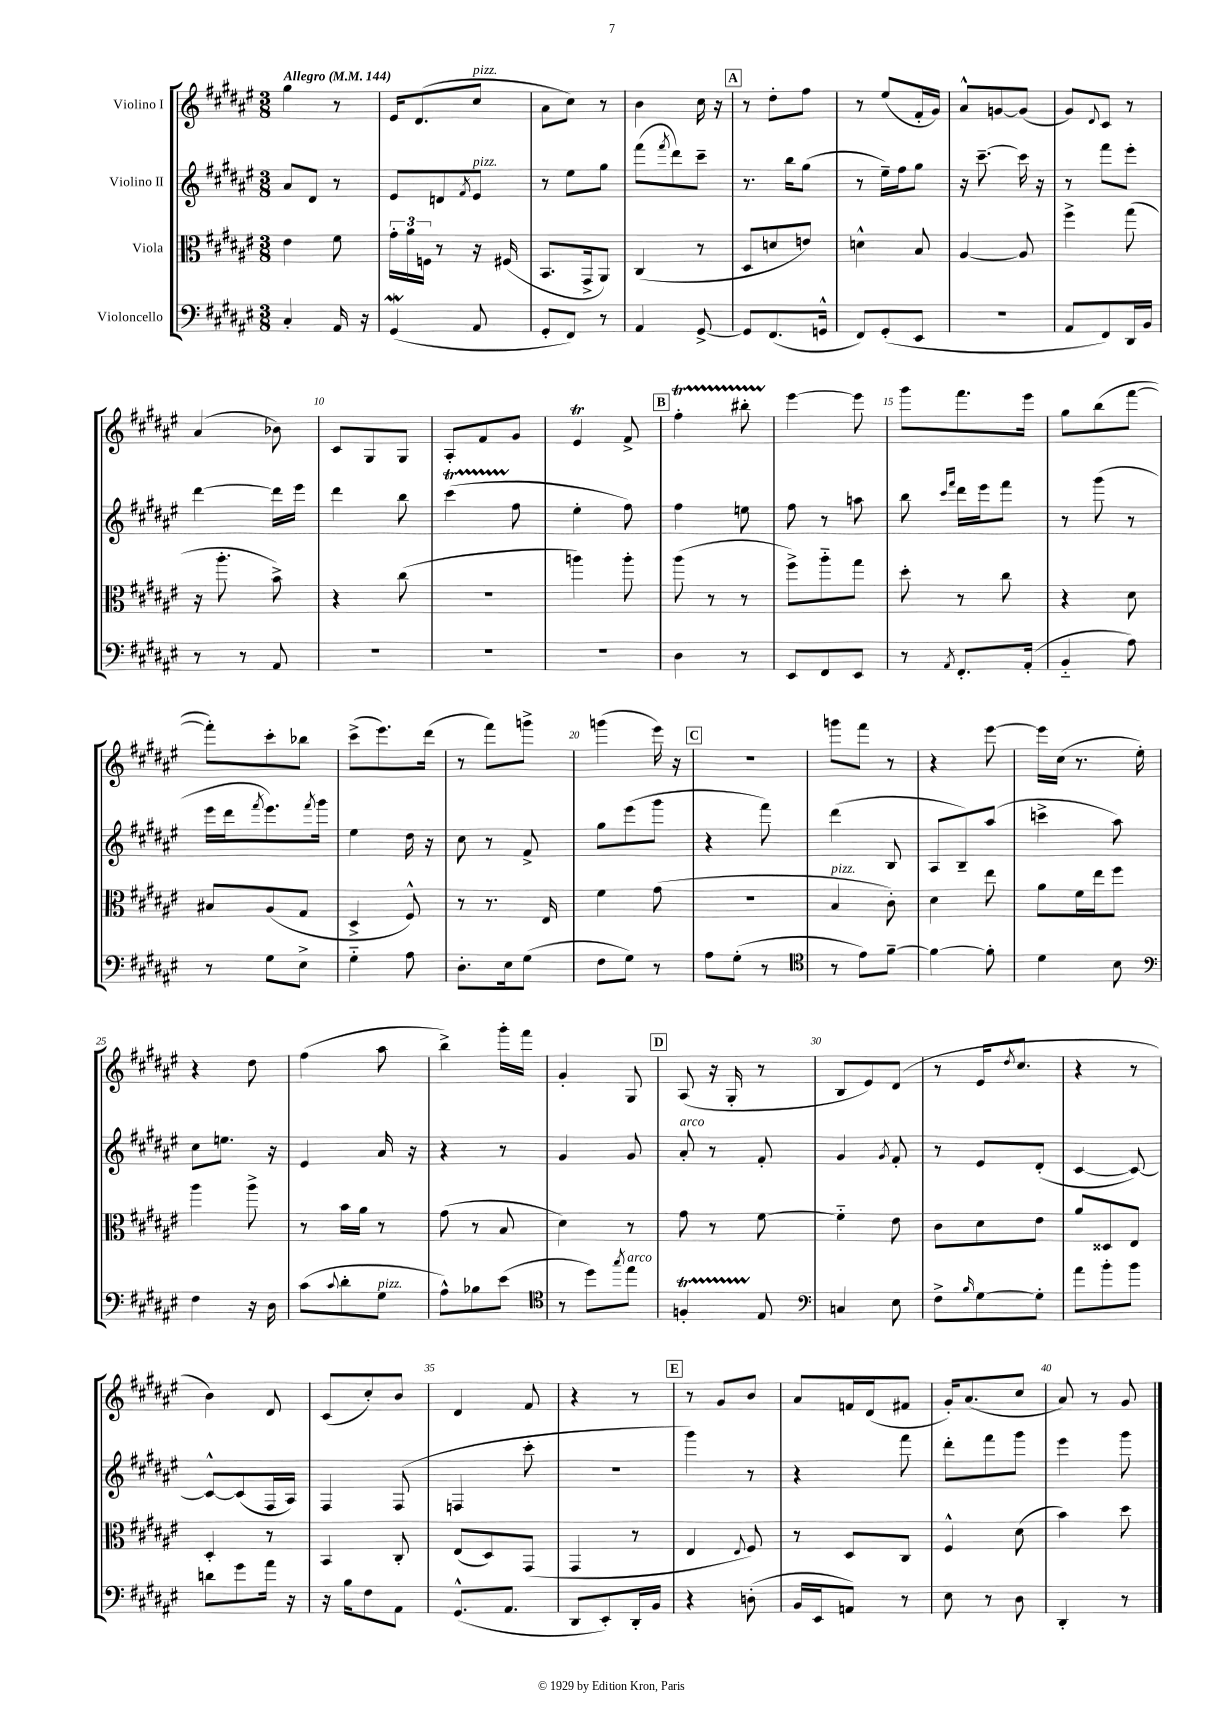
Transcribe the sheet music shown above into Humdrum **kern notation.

**kern	**kern	**kern	**kern
*part4	*part3	*part2	*part1
*staff4	*staff3	*staff2	*staff1
*I"Violoncello	*I"Viola	*I"Violino II	*I"Violino I
*clefF4	*clefC3	*clefG2	*clefG2
*k[f#c#g#d#a#e#]	*k[f#c#g#d#a#e#]	*k[f#c#g#d#a#e#]	*k[f#c#g#d#a#e#]
*M3/8	*M3/8	*M3/8	*M3/8
*MM144	*MM144	*MM144	*MM144
=1	=1	=1	=1
!	!	!	!LO:TX:a:B:t=Allegro
4C#'/	4e#\	8a#/L	4gg#\
.	.	8d#/J	.
16AA#/	8f#\	8r	8r
16r	.	.	.
=2	=2	=2	=2
(4GG#W/	24g#'\LL	8e#/L	16e#/KL
.	24a#\	.	.
.	.	.	(8.d#/
.	24Fn\JJ	.	.
.	8r	8dn/	.
.	.	8qf#/	.
!	!	!	!LO:TX:a:i:t=pizz.
!	!	!LO:TX:a:i:t=pizz.	!
8AA#/	16r	8e#/J	8cc#/J
.	(16F#X/	.	.
=3	=3	=3	=3
8GG#'/L	8.BB/L	8r	8a#\L
8FF#/J)	.	8ee#\L	8cc#\J)
.	16GG#^/k	.	.
8r	8AA#/J)	8gg#\J	8r
=4	=4	=4	=4
4AA#/	(4C#/	(8fff#\L	4b\
.	.	8qfff#/	.
.	.	8ddd#\)	.
[8GG#^/	8r	8ccc#~\J	16cc#\
.	.	.	16r
!!LO:REH:place=s1:t=A
=5	=5	=5	=5
8GG#/L]	8D#/L	8.r	8r
(8.FF#/	8dn/	.	8dd#'\L
.	.	16bb\KL	.
.	8en/J)	(8gg#\J	8ff#\J
16GGn^^/Jk	.	.	.
=6	=6	=6	=6
8FF#/L)	4dn^^\	8r	8r
(8GG#'/	.	16ee#~\LL)	(8ee#/L
.	.	16ff#\J	.
8EE#/J	8B/	8gg#\J	16f#'/L
.	.	.	16g#/JJ)
=7	=7	=7	=7
4.r	[4A#/	16r	8a#^^/L
.	.	[8.ccc#~\	.
.	.	.	[8gn/
.	8A#/]	16ccc#\]	(8g/J]
.	.	16r	.
=8	=8	=8	=8
8AA#/L	4ff#^\	8r	8g#/L)
.	.	.	8qqd#/
8FF#/)	.	8fff#\L	8c#/J
16DD#/L	(8gg#\	8eee#'\J	8r
16BB/JJ	.	.	.
!!LO:LB:g=z
=9	=9	=9	=9
8r	16r	[4ddd#\	(4a#/
.	8.aa#'\	.	.
8r	.	.	.
8AA#/	8b^\)	16ddd#\LL]	8b-X\)
.	.	16eee#\JJ	.
=10	=10	=10	=10
4.r	4r	4ddd#\	8c#/L
.	.	.	8G#/
.	(8cc#\	8bb\	8G#/J
=11	=11	=11	=11
4.r	4.r	(4ccc#T\	8A#'/L
.	.	.	8f#/
.	.	8ff#\	8g#/J
=12	=12	=12	=12
4.r	4aan\)	4ee#'\	4e#t/
.	8aa'\	8ff#\)	8f#^/
!!LO:REH:place=s1:t=B
=13	=13	=13	=13
4D#\	(8aa#\	4ff#\	4ff#T'\
.	8r	.	.
8r	8r	8een\	8bb#XTTT'\
=14	=14	=14	=14
8EE#/L	8ff#^\L)	8ff#\	[4eee#\
8FF#/	8aa#\	8r	.
8EE#/J	8gg#\J	8aan\	8eee#\]
=15	=15	=15	=15
8r	8dd#'\	8bb\	8ggg#\L
.	.	16qqccc#/LL	.
8qAA#/	.	16qqfff#/JJ	.
8.FF#'/L	8r	16ddd#\LL	8.fff#\
.	.	16eee#\J	.
.	8cc#\	8fff#\J	.
(16AA#'/Jk	.	.	16eee#\Jk
=16	=16	=16	=16
4BB/	4r	8r	8gg#\L
.	.	(8ggg#\	(8bb\
8A#\)	8d#\	8r	[8fff#\J
!!LO:LB:g=z
=17	=17	=17	=17
8r	8B#X/L	16eee#\LL	8fff#'\L])
.	.	16ddd#\J	.
.	.	8qfff#/	.
8G#\L	(8A#/	8.eee#\)	8ccc#'\
8E#^\J	8G#/J	.	8bb-X\J
.	.	8qfff#/	.
.	.	16ggg#\Jk	.
=18	=18	=18	=18
4G#\	4D#^/	4ee#\	(8ccc#^\L
.	.	.	8.eee#\)
8A#\	8F#^^/)	16dd#\	.
.	.	16r	(16ddd#\Jk
=19	=19	=19	=19
8.D#'\L	8r	8cc#\	8r
.	8.r	8r	8fff#\L)
16E#\k	.	.	.
(8G#\J	.	8f#^/	8gggn^\J
.	16E#/	.	.
=20	=20	=20	=20
8F#\L	4f#\	8gg#\L	(4gggn\
8G#\J)	.	(8eee#\	.
8r	(8g#\	8ggg#\J	16eee#\)
.	.	.	16r
!!LO:REH:place=s1:t=C
=21	=21	=21	=21
8A#\L	4.r	4r	4.r
(8G#'\J	.	.	.
8r	.	8fff#\)	.
=22	=22	=22	=22
*clefC4	*	*	*
!	!LO:TX:a:i:t=pizz.	!	!
8r	4B/	(4ddd#\	8gggn\L
8e#\L)	.	.	8fff#\J
[8f#~\J	8c#'\)	8B/	8r
=23	=23	=23	=23
4f#\_	4d#\	8A#/L	4r
.	.	8B~/)	.
8f#'\]	8ee#\	(8aa#/J	[8eee#\
=24	=24	=24	=24
4d#\	8a#\L	4cccn^\	16eee#\LL]
.	.	.	(16cc#\JJ
.	16f#\L	.	8.r
.	16ee#\J	.	.
8B\	8ff#\J	8aa#\)	.
.	.	.	16ee#'\)
!!LO:LB:g=z
=25	=25	=25	=25
*clefF4	*	*	*
4F#\	4aa#\	8cc#\L	4r
.	.	8.een\J	.
16r	8aa#^\	.	8dd#\
16D#\	.	16r	.
=26	=26	=26	=26
(8c#\L	8r	4e#/	(4ff#\
8qqc#/	.	.	.
8d#'\	16b\LL	.	.
.	16a#\JJ	.	.
!LO:TX:a:i:t=pizz.	!	!	!
8G#\J	8r	16a#/	8aa#\
.	.	16r	.
=27	=27	=27	=27
8A#^^\L)	(8g#\	4r	4bb^\)
8B-X\	8r	.	.
(8e#\J	8B/	8r	16ggg#'\LL
.	.	.	16fff#\JJ
=28	=28	=28	=28
*clefC4	*	*	*
8r	4d#\)	4g#/	4g#'/
8dd#\L)	.	.	.
8qgg#/	.	.	.
!LO:TX:a:i:t=arco	!	!	!
8ee#\J	8r	8g#/	8G#/
!!LO:REH:place=s1:t=D
=29	=29	=29	=29
!	!	!LO:TX:a:i:t=arco	!
4FnT'/	8g#\	8a#'/	(8A#/
.	8r	8r	16r
.	.	.	16G#'/
8E#/	[8f#\	8f#'/	8r
=30	=30	=30	=30
*clefF4	*	*	*
4Cn/	4f#\]	4g#/	8B/L
.	.	.	8e#/)
.	.	8qg#/	.
8E#\	8e#\	8f#'/	(8d#/J
=31	=31	=31	=31
8F#^\L	8c#\L	8r	8r
16qqB/	.	.	.
[8G#\	8d#\	8e#/L	16e#/KL
.	.	.	8qdd#/
.	.	.	8.cc#/J
8G#'\J]	8e#\J	(8d#'/J	.
=32	=32	=32	=32
8a#\L	8a#/L	[4c#/	4r
8b'\	8D##X/	.	.
8b\J	8E#/J	8c#/_)	8r
!!LO:LB:g=z
=33	=33	=33	=33
8dn\L	4D#'/	8c#^^/L_	4b\)
8g#\	.	(8c#/]	.
16a#\Jk	8r	16F#/L	8d#/
16r	.	16A#/JJ)	.
=34	=34	=34	=34
16r	4BB/	4F#/	(8c#/L
16B\KL	.	.	.
8F#\	.	.	8cc#'/)
8AA#\J	8C#'/	(8F#/	8b/J
=35	=35	=35	=35
(8.GG#^^/L	(8E#/L	4Fn/	4d#/
.	8D#/)	.	.
8.AA#/J	.	.	.
.	(8GG#/J	8ccc#'\	8f#/
=36	=36	=36	=36
8DD#/L	4GG#/	4.r	4r
8EE#'/)	.	.	.
16DD#'/L	8r	.	8r
16BB/JJ	.	.	.
!!LO:REH:place=s1:t=E
=37	=37	=37	=37
4r	4E#/	4ggg#\)	8r
.	.	.	8g#/L
.	8qqE#/	.	.
(8Dn'\	8F#/)	8r	8b/J
=38	=38	=38	=38
16BB/LL	8r	4r	8a#/L
16EE#/J	.	.	.
8AAn/J)	8D#/L	.	16fn/L
.	.	.	(16d#/J
8r	8C#/J	8fff#\	8f#X/J
=39	=39	=39	=39
8E#\	4F#^^/	8ddd#'\L	16g#'/KL)
.	.	.	(8.a#/
8r	.	8fff#\	.
8D#\	(8d#\	8ggg#\J	8cc#/J
=40	=40	=40	=40
4DD#'/	4b\)	4eee#\	8a#/)
.	.	.	8r
8r	8dd#\	8ggg#\	8g#/
==	==	==	==
*-	*-	*-	*-
